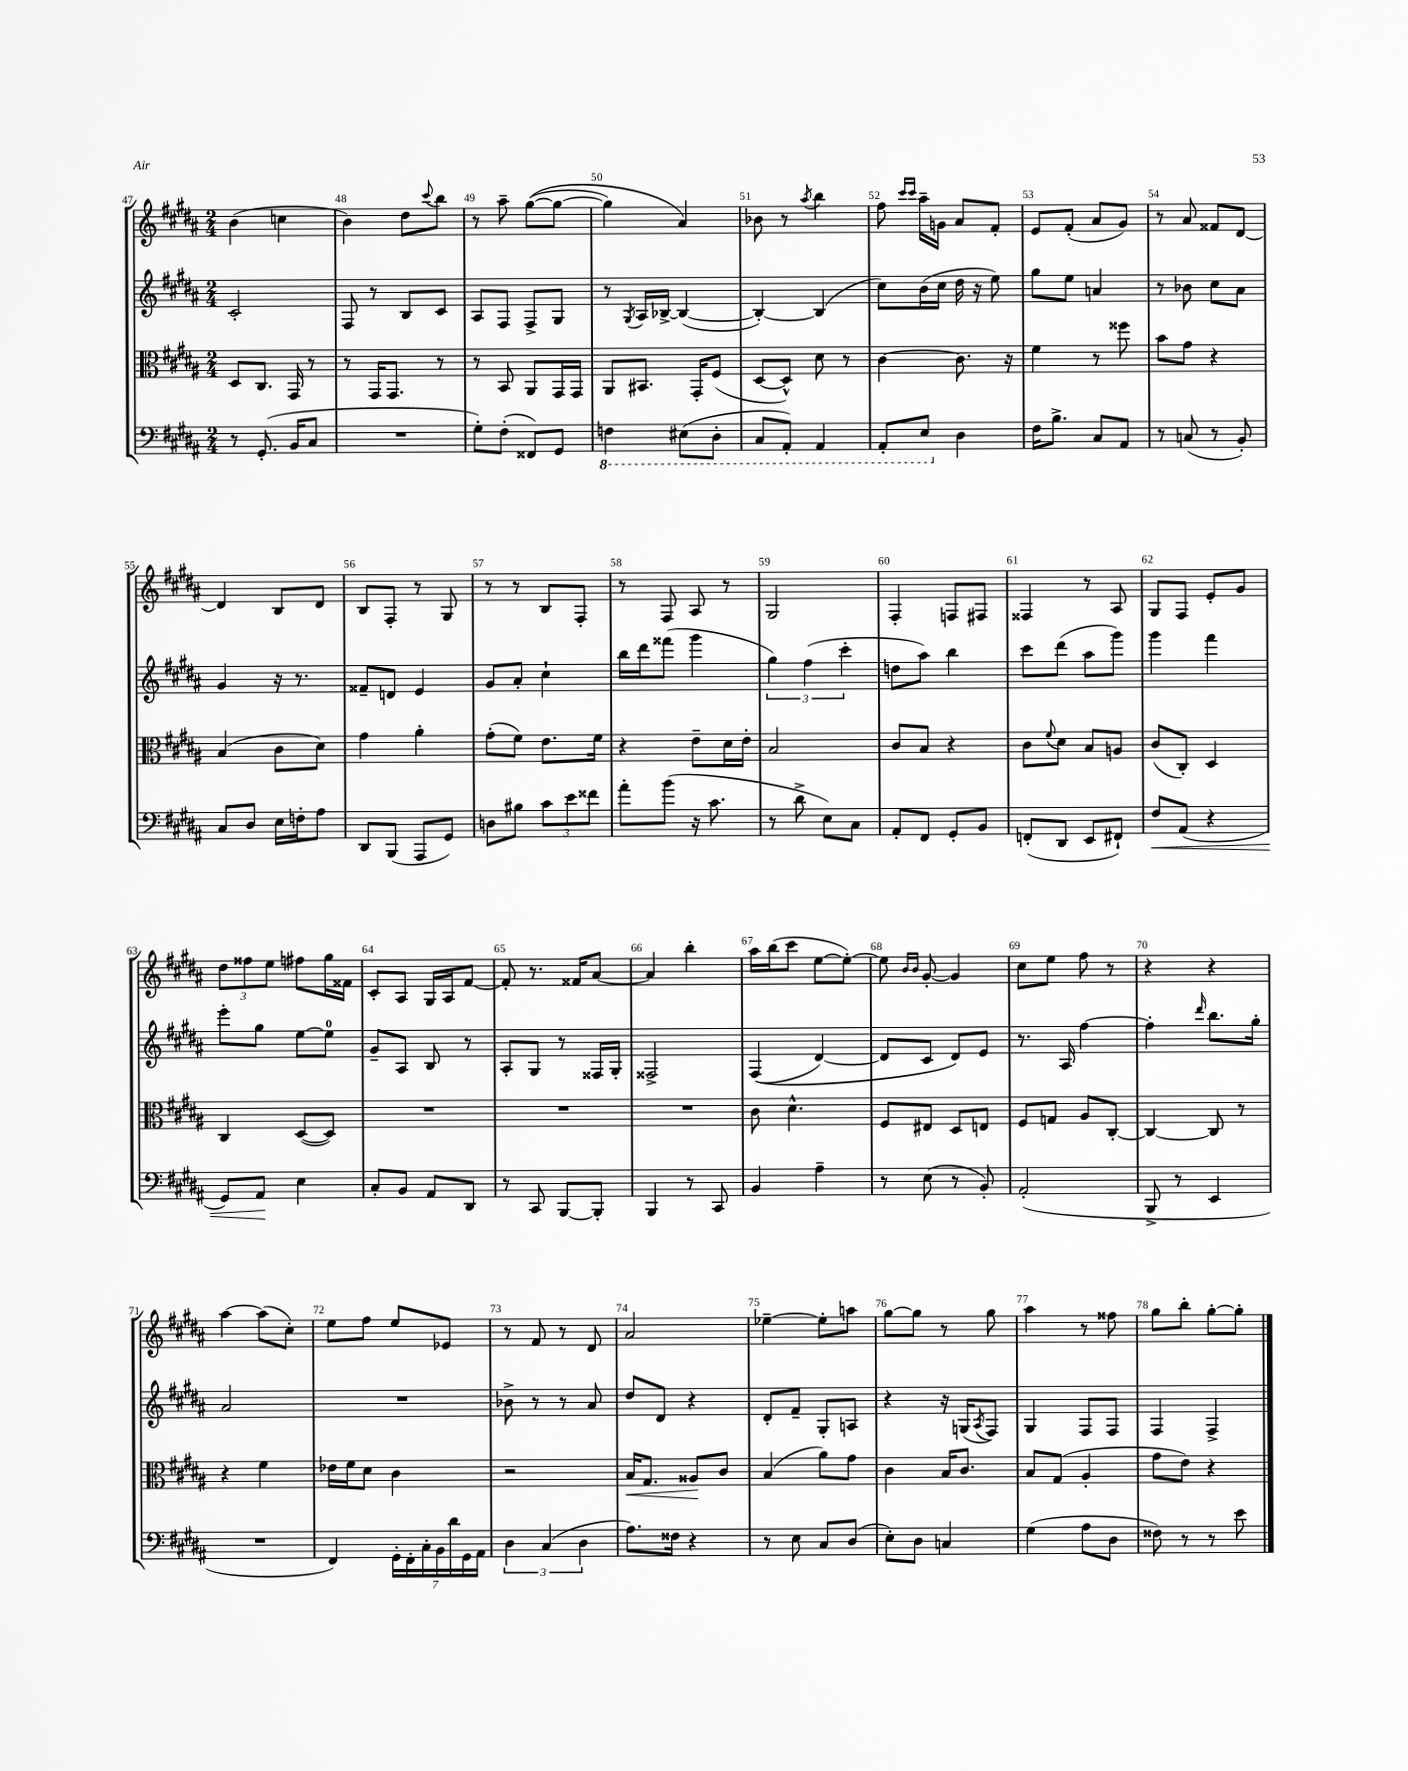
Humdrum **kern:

**kern	**dynam	**kern	**dynam	**kern	**kern
*part4	*part4	*part3	*part3	*part2	*part1
*staff4	*staff4	*staff3	*staff3	*staff2	*staff1
*clefF4	*	*clefC3	*	*clefG2	*clefG2
*k[f#c#g#d#a#]	*	*k[f#c#g#d#a#]	*	*k[f#c#g#d#a#]	*k[f#c#g#d#a#]
*M2/4	*	*M2/4	*	*M2/4	*M2/4
=47	=47	=47	=47	=47	=47
8r	.	8D#/L	.	2c#'/	(4b\
(8.GG#'/	.	8.C#/J	.	.	.
.	.	.	.	.	4ccn\
16BB/KL	.	16GG#/	.	.	.
8C#/J	.	8r	.	.	.
=48	=48	=48	=48	=48	=48
2r	.	8r	.	8F#/	4b\)
.	.	16GG#/KL	.	8r	.
.	.	8.GG#/J	.	.	.
.	.	.	.	8B/L	8dd#\L
.	.	.	.	.	8qqccc#/
.	.	8r	.	8c#/J	8bb\J
=49	=49	=49	=49	=49	=49
8G#'\L)	.	8r	.	8A#/L	8r
(8F#'\J	.	8BB/	.	8F#/J	8aa#~\
8FF##X/L)	.	8AA#/L	.	8F#^/L	(([8gg#\L
8GG#/J	.	16GG#/L	.	8G#/J	8gg#\J_
.	.	16GG#/JJ	.	.	.
=50	=50	=50	=50	=50	=50
*8ba	*	*	*	*	*
4FFn\	.	8AA#/L	.	8r	4gg#\])
.	.	.	.	8qG#/	.
.	.	8.BB#X/J	.	16A#/LL	.
.	.	.	.	[16B-X^/JJ	.
(8EE#X\L	.	.	.	(4B-/_	4a#/)
.	.	16GG#'/KL	.	.	.
8DD#'\J	.	(8F#/J	.	.	.
=51	=51	=51	=51	=51	=51
8CC#/L	.	[8D#/L	.	4B-'/_)	8b-X\
8AAA#'/J)	.	8D#^^/J])	.	.	8r
.	.	.	.	.	8qaa#/
4AAA#/	.	8d#\	.	(4B-/]	4bb\
.	.	8r	.	.	.
=52	=52	=52	=52	=52	=52
8AAA#'/L	.	[4c#\	.	8cc#\L)	8ff#\
.	.	.	.	.	16qqccc#/LL
.	.	.	.	.	16qqccc#/JJ
8EE/J	.	.	.	(16b\L	16aa#~\LL
.	.	.	.	16cc#\JJ	16gn\JJ
*X8ba	*	*	*	*	*
4D#\	.	8.c#\]	.	16dd#\	8a#/L
.	.	.	.	16r	.
.	.	.	.	8ee\)	8f#'/J
.	.	16r	.	.	.
=53	=53	=53	=53	=53	=53
16F#\KL	.	4f#\	.	8gg#\L	8e/L
8.B^\J	.	.	.	.	.
.	.	.	.	8ee\J	(8f#'/J
8C#/L	.	8r	.	4an/	8a#/L
8AA#/J	.	8ff##X\	.	.	8g#/J)
=54	=54	=54	=54	=54	=54
8r	.	8b\L	.	8r	8r
(8Cn/	.	8g#\J	.	8b-X\	8a#/
8r	.	4r	.	8cc#\L	8f##X/L
8BB'/)	.	.	.	8a#\J	[8d#/J
!!LO:LB:g=z
=55	=55	=55	=55	=55	=55
8C#/L	.	(4B/	.	4g#/	4d#/]
8D#/J	.	.	.	.	.
16E\LL	.	8c#\L	.	16r	8B/L
16Fn'\J	.	.	.	8.r	.
8A#\J	.	8d#\J)	.	.	8d#/J
=56	=56	=56	=56	=56	=56
8DD#/L	.	4g#\	.	8f##X~/L	8B/L
(8BBB/J	.	.	.	8dn/J	8F#'/J
8AAA#/L	.	4a#'\	.	4e/	8r
8GG#/J)	.	.	.	.	8G#/
=57	=57	=57	=57	=57	=57
8Dn\L	.	(8g#'\L	.	8g#/L	8r
8B#X\J	.	8f#\J)	.	8a#'/J	8r
12c#\L	.	8.e\L	.	4cc#`\	8B/L
12e\	.	.	.	.	.
.	.	.	.	.	8F#'/J
12f##X\J	.	.	.	.	.
.	.	16f#\Jk	.	.	.
=58	=58	=58	=58	=58	=58
8a#'\L	.	4r	.	16bb\LL	8r
.	.	.	.	16ddd#\J	.
(8b\J	.	.	.	(8fff##X\J	8F#/
16r	.	8e~\L	.	4ggg#\	8A#/
8.c#\	.	.	.	.	.
.	.	16d#\L	.	.	8r
.	.	16e'\JJ	.	.	.
=59	=59	=59	=59	=59	=59
8r	.	2B/	.	6gg#\)	2G#/
8d#^\	.	.	.	.	.
.	.	.	.	(6ff#\	.
8E\L)	.	.	.	.	.
.	.	.	.	6ccc#'\	.
8C#\J	.	.	.	.	.
=60	=60	=60	=60	=60	=60
8AA#'/L	.	8c#/L	.	8ddn\L	4F#'/
8FF#/J	.	8B/J	.	8aa#\J)	.
8GG#'/L	.	4r	.	4bb\	8Fn/L
8BB/J	.	.	.	.	8F#X/J
=61	=61	=61	=61	=61	=61
(8FFn'/L	.	8c#\L	.	8ccc#\L	4F##X/
.	.	8qqf#/	.	.	.
8DD#/J	.	8d#\J	.	(8ddd#\J	.
8EE/L	.	8B/L	.	8aa#\L	8r
8FF#X`/J)	.	8An/J	.	8ggg#\J)	8A#/
=62	=62	=62	=62	=62	=62
!	!LO:HP:b	!	!	!	!
8F#/L	<	(8c#/L	.	4ggg#\	8G#/L
(8AA#/J	.	8C#'/J)	.	.	8F#/J
4r	.	4D#/	.	4fff#\	8e'/L
.	.	.	.	.	8g#/J
!!LO:LB:g=z
=63	=63	=63	=63	=63	=63
8GG#/L)	.	4C#/	.	8eee'\L	12dd#\L
.	.	.	.	.	12ff##X\
8AA#/J	.	.	.	8gg#\J	.
.	.	.	.	.	12ee\J
4E\	[	([8D#/L	.	[8ee\L	8ff#X\L
.	.	8D#/J])	.	8ee\J]	16gg#\L
.	.	.	.	.	16f##X\JJ
=64	=64	=64	=64	=64	=64
8C#'/L	.	2r	.	8g#~/L	8c#'/L
8BB/J	.	.	.	8A#/J	8A#/J
8AA#/L	.	.	.	8B/	16G#/LL
.	.	.	.	.	16A#/J
8DD#/J	.	.	.	8r	[8f#/J
=65	=65	=65	=65	=65	=65
8r	.	2r	.	8A#'/L	8f#'/]
8CC#/	.	.	.	8G#/J	8.r
[8BBB/L	.	.	.	8r	.
.	.	.	.	.	16f##X/KL
8BBB'/J]	.	.	.	16F##X/LL	[8a#/J
.	.	.	.	16G#'/JJ	.
=66	=66	=66	=66	=66	=66
4BBB/	.	2r	.	2F##X^/	4a#/]
8r	.	.	.	.	4bb'\
8CC#/	.	.	.	.	.
=67	=67	=67	=67	=67	=67
4BB/	.	8c#\	.	((4F#/	16aa#\LL
.	.	.	.	.	(16bb\J
.	.	4.d#^^\	.	.	8ccc#\J
4A#~\	.	.	.	[4d#/)	[8ee\L
.	.	.	.	.	8ee'\J_)
=68	=68	=68	=68	=68	=68
8r	.	8F#/L	.	8d#/L]	8ee\]
.	.	.	.	.	16qqb/LL
.	.	.	.	.	16qqb/JJ
(8E\	.	8E#X/J	.	8c#/J	[8g#'/
8r	.	8D#/L	.	8d#/L)	4g#/]
8BB'/)	.	8En/J	.	8e/J	.
=69	=69	=69	=69	=69	=69
(2AA#'/	.	8F#/L	.	8.r	8cc#\L
.	.	8Gn/J	.	.	8ee\J
.	.	.	.	16A#/	.
.	.	8A#/L	.	[4ff#\	8ff#\
.	.	[8C#'/J	.	.	8r
=70	=70	=70	=70	=70	=70
8BBB^/	.	4C#/_	.	4ff#'\]	4r
8r	.	.	.	.	.
.	.	.	.	16qqddd#/	.
4EE/	.	8C#/]	.	8.bb\L	4r
.	.	8r	.	.	.
.	.	.	.	16gg#'\Jk	.
!!LO:LB:g=z
=71	=71	=71	=71	=71	=71
2r	.	4r	.	2a#/	[4aa#\
.	.	4f#\	.	.	(8aa#\L]
.	.	.	.	.	8cc#'\J)
=72	=72	=72	=72	=72	=72
4FF#/)	.	16e-X\LL	.	2r	8ee\L
.	.	16f#\J	.	.	.
.	.	8d#\J	.	.	8ff#\J
28GG#'\LL	.	4c#\	.	.	8ee/L
28FF#'\	.	.	.	.	.
28C#'\	.	.	.	.	.
28BB\	.	.	.	.	.
.	.	.	.	.	8e-X/J
28d#\	.	.	.	.	.
28GG#\	.	.	.	.	.
28AA#\JJ	.	.	.	.	.
=73	=73	=73	=73	=73	=73
6D#\	.	2r	.	8b-X^\	8r
.	.	.	.	8r	8f#/
(6C#/	.	.	.	.	.
.	.	.	.	8r	8r
6D#\	.	.	.	.	.
.	.	.	.	8a#/	8d#/
=74	=74	=74	=74	=74	=74
!	!	!	!LO:HP:b	!	!
8.A#\L)	.	16B/KL	<	8dd#/L	2a#/
.	.	8.G#/J	.	.	.
.	.	.	.	8d#/J	.
16F##X\Jk	.	.	.	.	.
4r	.	8A##X/L	.	4r	.
.	.	8c#/J	[	.	.
=75	=75	=75	=75	=75	=75
8r	.	(4B/	.	8d#'/L	[4ee-X~\
8E\	.	.	.	8f#~/J	.
8C#/L	.	8a#\L)	.	8G#'/L	8ee-'\L]
(8D#/J	.	8g#\J	.	8An/J	8aan\J
=76	=76	=76	=76	=76	=76
8E'\L)	.	4c#\	.	4r	[8gg#\L
8D#\J	.	.	.	.	8gg#\J]
4Cn/	.	16B/KL	.	16r	8r
.	.	8.c#/J	.	(16Gn/KL	.
.	.	.	.	8qA#/	.
.	.	.	.	8F#/J)	8gg#\
=77	=77	=77	=77	=77	=77
(4G#\	.	8B/L	.	4G#/	4aa#\
.	.	(8G#/J	.	.	.
8A#\L	.	4A#'/	.	8F#/L	8r
8D#\J	.	.	.	8F#/J	8ff##X\
=78	=78	=78	=78	=78	=78
8F##X\)	.	8g#\L	.	4F#/	8gg#\L
8r	.	8e\J)	.	.	8bb'\J
8r	.	4r	.	4F#^/	[8gg#'\L
8e\	.	.	.	.	8gg#'\J]
==	==	==	==	==	==
*-	*-	*-	*-	*-	*-
